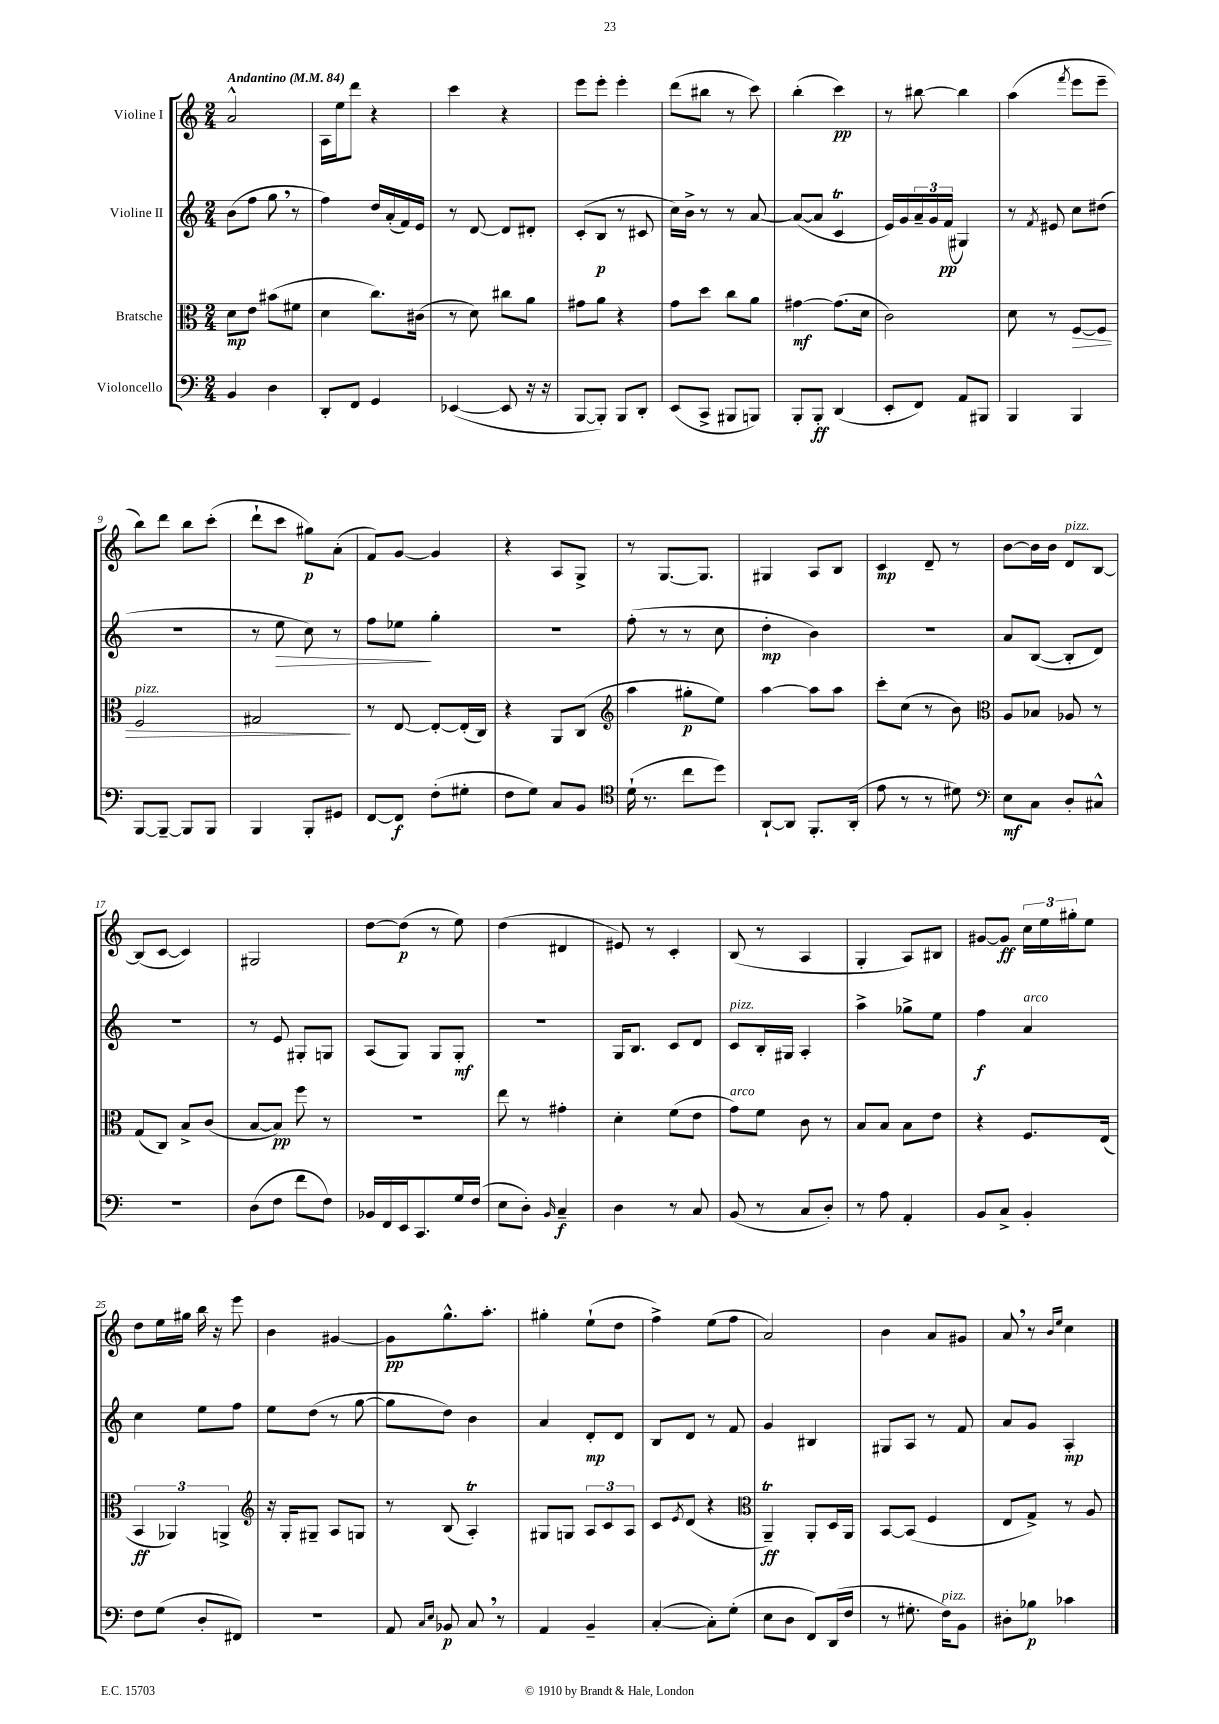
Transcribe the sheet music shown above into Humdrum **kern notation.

**kern	**kern	**kern	**kern
*staff4	*staff3	*staff2	*staff1
*clefF4	*clefC3	*clefG2	*clefG2
*k[]	*k[]	*k[]	*k[]
*M2/4	*M2/4	*M2/4	*M2/4
*MM84	*MM84	*MM84	*MM84
4BB	8d	(8b	2a^^
.	8e	8ff	.
4D	(8b#	8gg	.
.	8f#	8r	.
=	=	=	=
8DD'	4d	4ff)	16A
.	.	.	16ee
8FF	.	.	8ddd
4GG	8.cc)	16dd	4r
.	.	(16a'	.
.	.	16f)	.
.	(16c#	16e	.
=	=	=	=
([4EE-	8r	8r	4ccc
.	8d)	[8d	.
8EE-]	8cc#	8d]	4r
16r	8a	8d#'	.
16r	.	.	.
=	=	=	=
[8BBB	8g#	(8c'	8eee
8BBB'])	8a	8B	8eee'
8BBB	4r	8r	4eee'
8DD'	.	8c#	.
=	=	=	=
(8EE	8g	16cc)	(8ddd
.	.	16b^	.
8CC^	8dd	8r	8bb#
8BBB#	8cc	8r	8r
8BBB)	8a	[8a	8ccc)
=	=	=	=
8BBB'	[4g#	(8a_	(4bb'
8BBB'	.	8a]	.
(4DD	(8.g#]	4c	4ccc)
.	16d	.	.
=	=	=	=
8EE'	2c)	16e)	8r
.	.	16g	.
8FF)	.	24a~	[8bb#
.	.	24g	.
.	.	(24f	.
8AA	.	4G#)	4bb#]
8BBB#	.	.	.
=	=	=	=
4BBB	8d	8r	(4aa
.	.	8qf	.
.	8r	8e#	.
.	.	.	8qfff
4BBB	[8F	8cc	8eee
.	8F]	(8dd#	8eee~
=	=	=	=
[8BBB	2F	2r	8bb)
8BBB~_	.	.	8ddd
8BBB]	.	.	8bb
8BBB	.	.	(8ccc'
=	=	=	=
4BBB	2G#	8r	8ddd`
.	.	8ee	8ccc
8BBB'	.	8cc)	8gg#)
8GG#	.	8r	(8a'
=	=	=	=
[8FF	8r	8ff	8f)
8FF]	[8E	8ee-	[8g
(8F'	8E'_	4gg'	4g]
8G#'	(16E']	.	.
.	16C)	.	.
=	=	=	=
8F	4r	2r	4r
8G)	.	.	.
8C	8AA	.	8A
8BB	(8C	.	8G^
=	=	=	=
*clefC4	*clefG2	*	*
(16d`	4aa	(8ff'	8r
8.r	.	.	.
.	.	8r	[8.G
8cc	8gg#'	8r	.
.	.	.	8.G]
8dd)	8ee)	8cc	.
=	=	=	=
[8AA`	[4aa	4dd'	4G#
8AA]	.	.	.
8.FF'	8aa]	4b)	8A
.	8aa	.	8B
(16AA'	.	.	.
=	=	=	=
8e	8ccc'	2r	4c
8r	(8cc	.	.
8r	8r	.	8d~
8d#)	8b)	.	8r
=	=	=	=
*clefF4	*clefC3	*	*
8E	8A	8a	[8b
8C	8B-	([8B	16b]
.	.	.	16b
8D'	8A-	8B']	8d
8C#^^	8r	8d)	[8B
=	=	=	=
2r	(8G	2r	(8B]
.	8C)	.	[8c
.	8B^	.	4c])
.	(8c	.	.
=	=	=	=
(8D	[8B	8r	2G#
8F	8B])	8e	.
8f	8ff	8G#'	.
8F)	8r	8G	.
=	=	=	=
16BB-	2r	(8A	[8dd
16FF	.	.	.
16EE	.	8G)	(8dd]
8.CC	.	.	.
.	.	8G	8r
16G	.	8G'	8ee)
(16F	.	.	.
=	=	=	=
8E	8ee	2r	(4dd
8D')	8r	.	.
16qqBB	.	.	.
4C~	4g#'	.	4d#
=	=	=	=
4D	4d'	16G	8e#)
.	.	8.B	.
.	.	.	8r
8r	(8f	8c	4c'
8C	8e	8d	.
=	=	=	=
(8BB	8g)	8c	(8B
8r	8f	16B'	8r
.	.	16G#	.
8C	8c	4A'	4A
8D')	8r	.	.
=	=	=	=
8r	8B	4aa^	4G'
8A	8B	.	.
4AA'	8B	8gg-^	8A)
.	8e	8ee	8B#
=	=	=	=
8BB	4r	4ff	[8g#
8C^	.	.	8g#]
4BB'	8.F	4a	24cc
.	.	.	24ee
.	.	.	24gg#'
.	.	.	8ee
.	(16E	.	.
=	=	=	=
8F	6BB	4cc	8dd
(8G	.	.	16ee
.	6AA-)	.	.
.	.	.	16gg#
8D'	.	8ee	16bb
.	.	.	16r
.	6AA^	.	.
8FF#)	.	8ff	8eee
=	=	=	=
*	*clefG2	*	*
2r	16r	8ee	4b
.	16G'	.	.
.	8G#~	(8dd	.
.	8A	8r	[4g#
.	8G	[8gg	.
=	=	=	=
8AA	8r	8gg]	8g#]
16qqC	.	.	.
16qqE	.	.	.
8BB-	(8B	8dd)	8.gg^^
8C	4A')	4b	.
.	.	.	8.aa'
8r	.	.	.
=	=	=	=
4AA	8G#	4a	4gg#'
.	8G	.	.
4BB~	12A	8d'	(8ee`
.	12c	.	.
.	.	8d	8dd
.	12A	.	.
=	=	=	=
([4C'	8c	8B	4ff^)
.	8qe	.	.
.	(8d	8d	.
8C'])	4r	8r	(8ee
(8G'	.	8f	8ff
=	=	=	=
*	*clefC3	*	*
8E	4AA~)	4g	2a)
8D	.	.	.
8FF)	8AA'	4B#	.
(16DD	16D	.	.
16F	16AA	.	.
=	=	=	=
8r	[8BB	8G#	4b
8.G#'	(8BB]	8A	.
.	4F	8r	8a
16F)	.	.	.
8BB	.	8f	8g#
=	=	=	=
8D#'	8E	8a	8a
8B-	8G^)	8g	8r
.	.	.	16qqb
.	.	.	16qqee
4c-	8r	4A'	4cc
.	8A	.	.
==	==	==	==
*-	*-	*-	*-
